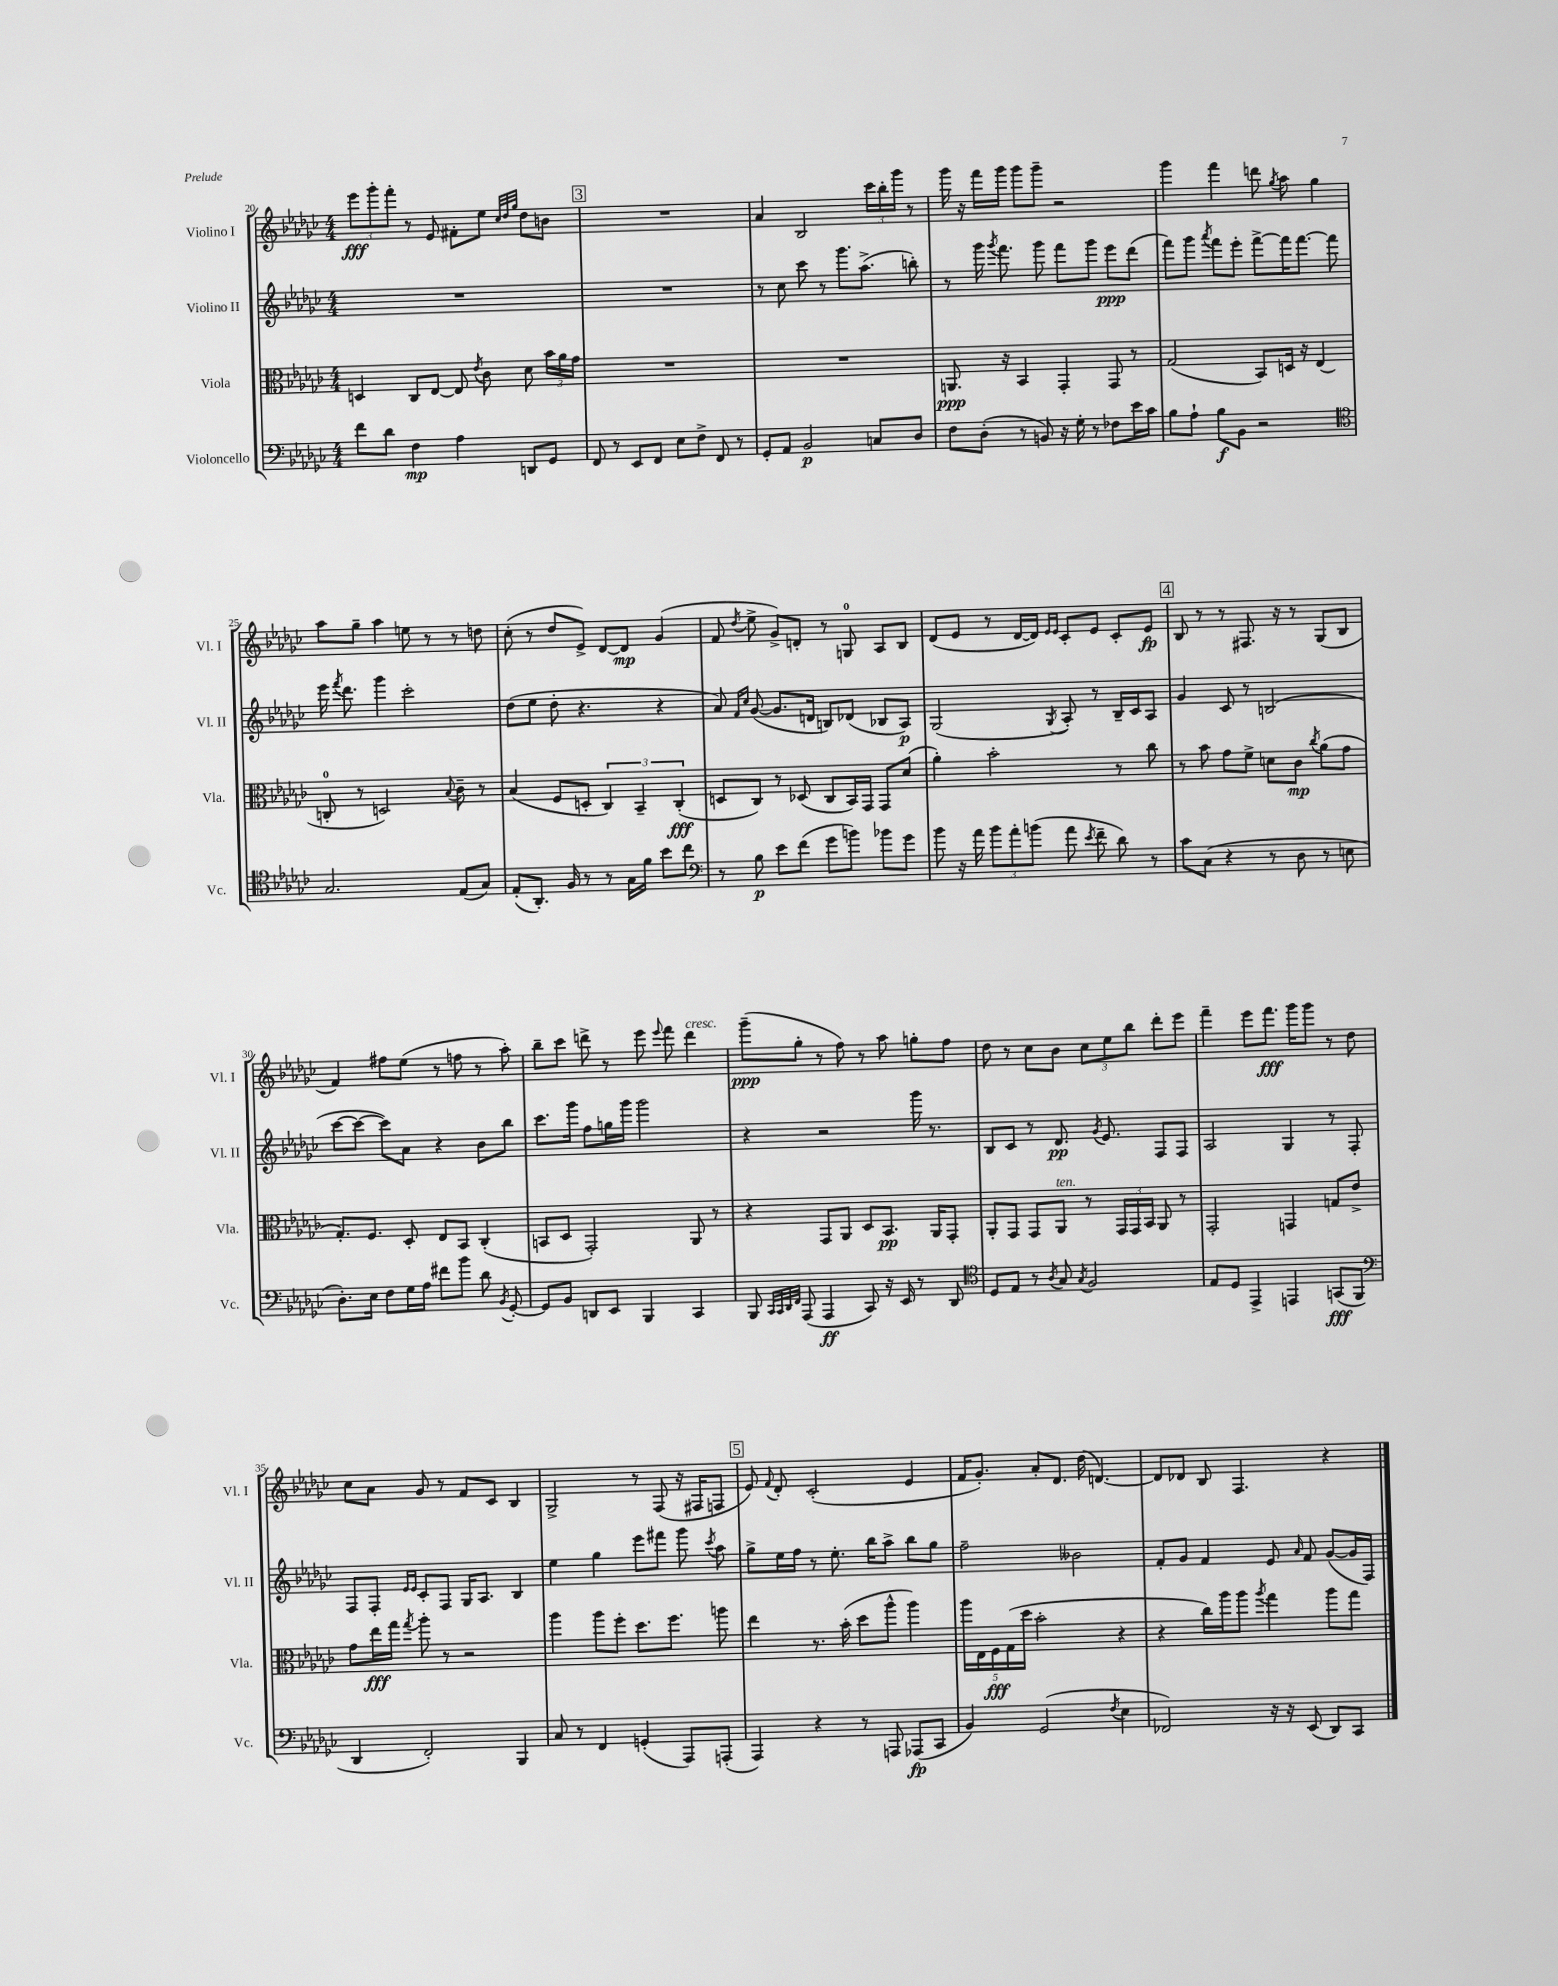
<<
\new StaffGroup <<
\new Staff = "s0" \with { instrumentName = "Violino I" shortInstrumentName = "Vl. I" } {
    \clef treble \key ges \major \numericTimeSignature \time 4/4
    \autoBeamOff \tuplet 3/2 { ees'''8[\fff ges'''8-. f'''8]-. } r8 ees'8 fis'8[-. ees''8] \grace { ces''32[ des''32 ges''32] } des''8[ b'8] |
    \mark \markup { \box "3" } R1 |
    aes'4 bes2 \tuplet 3/2 { ces'''16[ bes''16-. ges'''16] } r8 |
    ges'''16 r16 f'''16[ ges'''16] ges'''8[ ges'''8]-- r2 |
    ges'''4 f'''4 d'''8 \acciaccatura { ges''8 } aes''8 ges''4 |
    aes''8[ ges''8]-- aes''4 e''8 r8 r8 d''8 |
    ces''8-.( r8 des''8[ ees'8]->) des'8[~ des'8]\mp ges'4( |
    f'8 \acciaccatura { des''8 } ees''8-> ges'8[->) d'8]-. r8 g8-0 aes8[ bes8] |
    des'8[( ees'8] r8 des'16[~ des'16]) \grace { ees'16[ ees'16] } ces'8[-. ees'8] ces'8[-. ees'8]\fp |
    \mark \markup { \box "4" } bes8 r8 r8 fis8. r16 r8 ges8[( bes8] |
    f'4) fis''8[ ees''8]( r8 f''8 r8 aes''8-.) |
    bes''8[-- ces'''8] d'''8-> r8 ees'''8 \appoggiatura { ees'''8 } f'''8 d'''4^\markup { \italic "cresc." } |
    ges'''8[--\ppp( ges''8]-. r8 f''8) r8 aes''8 g''8[-. f''8] |
    des''8 r8 ces''8[ bes'8] \tuplet 3/2 { ces''8[ ees''8 bes''8] } des'''8[-. ees'''8] |
    f'''4-- ees'''8[ f'''8.]\fff ges'''16[ ges'''8] r8 des''8 |
    ces''8[ aes'8] ges'8 r8 f'8[ ces'8] bes4 |
    ges2-> r8 f8( r16 fis16[ f8] |
    \mark \markup { \box "5" } ees'8) \appoggiatura { f'8 } des'8-. ces'2-.( ees'4 |
    f'16[ ges'8.]-.) aes'8[-. des'8.] des''16( d'4.~) |
    d'8[ des'8] bes8 f4. r4 \bar "|." |
}
\new Staff = "s1" \with { instrumentName = "Violino II" shortInstrumentName = "Vl. II" } {
    \clef treble \key ges \major \numericTimeSignature \time 4/4
    \autoBeamOff R1 |
    \mark \markup { \box "3" } R1 |
    r8 ces''8 ces'''8 r8 ges'''8.[ aes''8.]->( b''8-.) |
    r8 ges'''16 \acciaccatura { ges'''8 } f'''8. ges'''8 f'''8[ ges'''8] ees'''8[\ppp des'''8]( |
    f'''8[) ges'''8] \acciaccatura { aes'''8 } f'''8[ ees'''8]-. f'''8[~-> f'''16 f'''8.]~ f'''8 |
    ees'''16 \acciaccatura { f'''8 } des'''8. ges'''4 ces'''2-. |
    des''8[( ees''8] des''8-. r4. r4 |
    aes'8) \grace { f'16[ ces''16] } ges'8~( ges'8.[ d'16] b8[) des'8]( bes8[ aes8]\p) |
    ges2( \acciaccatura { ges8 } aes8-.) r8 bes16[-- ces'16 aes8] |
    \mark \markup { \box "4" } ges'4 ces'8 r8 b2( |
    ces'''8[~ ces'''8]~ ces'''8[) aes'8] r4 bes'8[ bes''8] |
    ces'''8.[ ges'''16] f''8[ g''16 ges'''16] ges'''2 |
    r4 r2 ges'''16 r8. |
    bes8[ ces'8] r8 des'8.\pp \acciaccatura { ges'8 } ees'8. f8[ f8] |
    aes2 ges4 r8 f8-. |
    f8[ f8]-. \grace { ees'16[ ees'16] } ces'8[-. f8] ges16[ aes8.] bes4 |
    ees''4 ges''4 ees'''8[ fis'''8] ges'''8 \acciaccatura { ces'''8 } aes''8 |
    \mark \markup { \box "5" } ges''8[-> ees''16 f''16] r8 ees''8.-. bes''16[ aes''8]-> bes''8[ ges''8] |
    f''2-- beses'2 |
    f'8[-. ges'8] f'4 ees'8 \grace { aes'16 } f'8 ges'8[~( ges'16 f16]) \bar "|." |
}
\new Staff = "s2" \with { instrumentName = "Viola" shortInstrumentName = "Vla." } {
    \clef alto \key ges \major \numericTimeSignature \time 4/4
    \autoBeamOff d4 ces8[ ees8]~ ees8 \acciaccatura { ees'8 } ces'8 des'8 \tuplet 3/2 { bes'16[ aes'16 ges'16] } |
    \mark \markup { \box "3" } R1 |
    R1 |
    a,8.\ppp r16 bes,4 ges,4-. ges,8 r8 |
    ges2( bes,8[) d16] r16 ees4( |
    c8-0-. r8 d2) \appoggiatura { bes8 } ces'8-- r8 |
    bes4( f8[ d8]-. \tuplet 3/2 { ces4) bes,4-- ces4-.\fff( } |
    d8[ ces8]) r8 des8( ces8[ bes,16) ges,16] ges,8[ des'8]( |
    aes'4-.) bes'2-. r8 ces''8 |
    \mark \markup { \box "4" } r8 bes'8 ges'8[ f'8]-> d'8[ ces'8]\mp \acciaccatura { ces''8 } aes'8[( ges'8] |
    ges8.[-.) f8.] des8-. ees8[ bes,8] ces4-.( |
    b,8[ des8] ges,2-.) aes,8 r8 |
    r4 ges,8[ aes,8] des8[ bes,8.]\pp aes,16[ ges,8]-. |
    aes,8[-. ges,8] ges,8[ aes,8]^\markup { \italic "ten." } r8 \tuplet 3/2 { ges,16[ ges,16 bes,16] } aes,8 r8 |
    ges,2-. g,4 g8[ ees'8]-> |
    ges'8[ ees''16\fff ges''16] \acciaccatura { ges''8 } aes''8-. r8 r2 |
    aes''4 aes''8[ f''8]-. des''8.[ f''8.] a''8 |
    \mark \markup { \box "5" } ees''4 r8. bes'16-.( des''8[ aes''8]-^ aes''4) |
    \tuplet 5/4 { aes''16[ ees16 f16\fff ges16( des''16] } bes'2-. r4 |
    r4 ces''16[) aes''16 aes''8] \acciaccatura { aes''8 } ges''4 aes''8[ ges''8] \bar "|." |
}
\new Staff = "s3" \with { instrumentName = "Violoncello" shortInstrumentName = "Vc." } {
    \clef bass \key ges \major \numericTimeSignature \time 4/4
    \autoBeamOff f'8[ des'8] f4\mp aes4 d,8[ ges,8] |
    \mark \markup { \box "3" } f,8 r8 ees,8[ f,8] ees8[ f8]-> f,8 r8 |
    ges,8[-. aes,8] bes,2\p c8[ des8] |
    f8[ des8]-.( r8 b,8) r16 ges16-. r8 fes8[ ees'16 ces'16] |
    bes8[ aes8]-! bes8[\f bes,8] r2 |
    \clef tenor ges2. ees8[( ges8]) |
    ees8[-.( aes,8.]-.) f16 r8 r8 ges16[ f'16] bes'8[ ces''8] |
    \clef bass r8 bes8\p ees'8[ f'8]( ges'8[ b'8]) bes'8[ ges'8] |
    bes'8 r16 aes'16 \tuplet 3/2 { bes'8[ aes'8-. b'8]( } aes'8 \acciaccatura { ees'8 } f'8-- des'8) r8 |
    \mark \markup { \box "4" } ces'8[ ces8]( r4 r8 des8 r8 e8 |
    des8.[-.) ees16] f8[ ges16 aes16] fis'8[ bes'8] des'8 \acciaccatura { bes,8 } ges,8~-. |
    ges,8[ bes,8] d,8[ ees,8] bes,,4 ces,4 |
    bes,,8 \grace { ces,32[ ces,32 des,32 f,32] } aes,,8( aes,,4\ff ces,8) r16 ees,16 r8 des,8 |
    \clef tenor des8[ ees8] r8 \acciaccatura { aes8 } ges8 \acciaccatura { ges8 } f2 |
    ees8[ des8] ees,4-> e,4 g,8[\fff( f,8] |
    \clef bass des,4 f,2-.) bes,,4 |
    ces8 r8 f,4 g,4-.( aes,,8[) a,,8]-.( |
    \mark \markup { \box "5" } aes,,4) r4 r8 a,,8 aes,,8[\fp( ces,8] |
    bes,4) ges,2( \acciaccatura { f8 } ees4 |
    fes,2) r16 r16 ees,8( des,8[) ces,8] \bar "|." |
}
>>
>>
\layout { \context { \Score currentBarNumber = #20 } }
